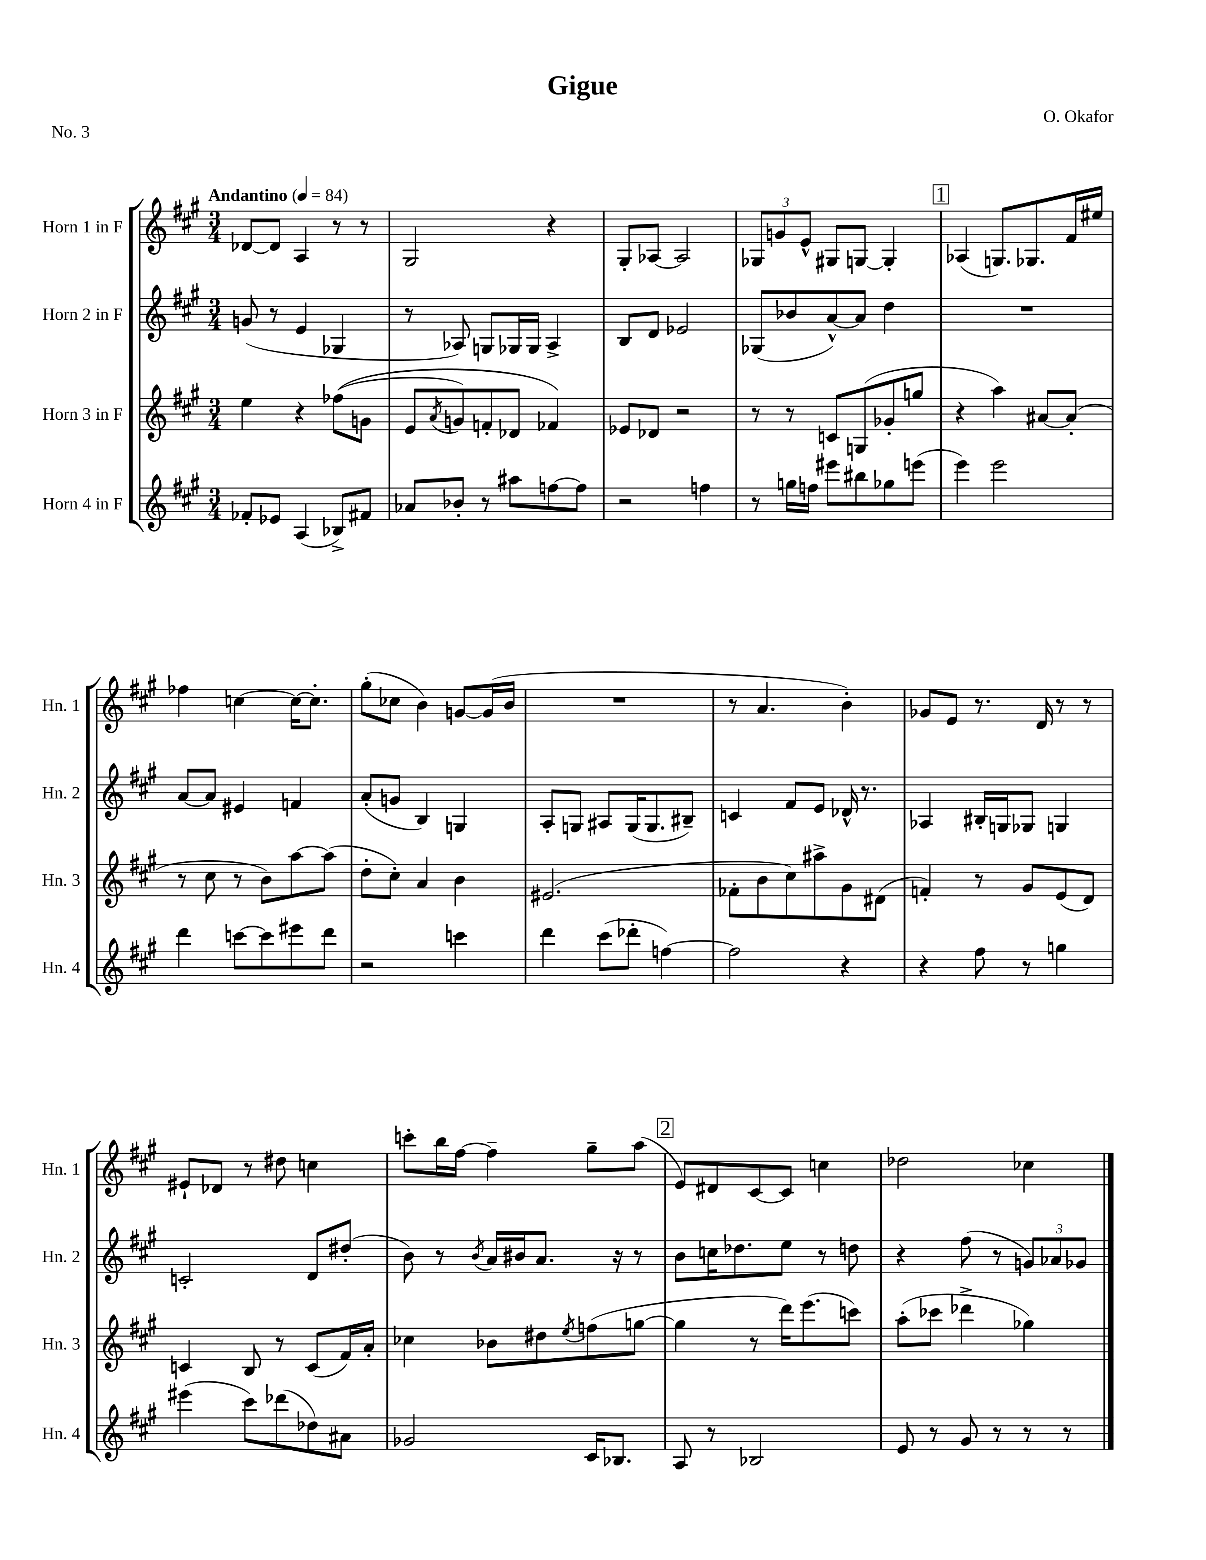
\header { title = "Gigue" composer = "O. Okafor" piece = "No. 3" }
<<
\new StaffGroup <<
\new Staff = "s0" \with { instrumentName = "Horn 1 in F" shortInstrumentName = "Hn. 1" } {
    \clef treble \key a \major \numericTimeSignature \time 3/4 \tempo "Andantino" 4 = 84
    des'8~ des'8 a4 r8 r8 |
    gis2 r4 |
    gis8-. aes8~ aes2 |
    \tuplet 3/2 { ges8 g'8 e'8-^ } gis8 g8~ g4-. |
    \mark \markup { \box "1" } aes4( g8.) ges8. fis'16 eis''16 |
    fes''4 c''4~ c''16~ c''8.-. |
    gis''8-.( ces''8 b'4) g'8~ g'16( b'16 |
    R2. |
    r8 a'4. b'4-.) |
    ges'8 e'8 r8. d'16 r8 r8 |
    eis'8-! des'8 r8 dis''8 c''4 |
    c'''8-. b''16 fis''16~ fis''4-- gis''8-- a''8( |
    \mark \markup { \box "2" } e'8) dis'8 cis'8~ cis'8 c''4 |
    des''2 ces''4 \bar "|." |
}
\new Staff = "s1" \with { instrumentName = "Horn 2 in F" shortInstrumentName = "Hn. 2" } {
    \clef treble \key a \major \numericTimeSignature \time 3/4
    g'8( r8 e'4 ges4 |
    r8 aes8) g8 ges16 ges16 aes4-> |
    b8 d'8 ees'2 |
    ges8( bes'8 a'8~-^) a'8 d''4 |
    \mark \markup { \box "1" } R2. |
    a'8~ a'8 eis'4 f'4 |
    a'8-.( g'8 b4) g4 |
    a8-. g8 ais8 g16( g8. bis8--) |
    c'4 fis'8 e'8 des'16-^ r8. |
    aes4 bis16-. g16 ges8 g4 |
    c'2-. d'8 dis''8-.( |
    b'8) r8 \acciaccatura { b'8 } a'16 bis'16 a'8. r16 r8 |
    \mark \markup { \box "2" } b'8 c''16 des''8. e''8 r8 d''8 |
    r4 fis''8( r8 \tuplet 3/2 { g'8) aes'8 ges'8 } \bar "|." |
}
\new Staff = "s2" \with { instrumentName = "Horn 3 in F" shortInstrumentName = "Hn. 3" } {
    \clef treble \key a \major \numericTimeSignature \time 3/4
    e''4 r4 fes''8(\( g'8 |
    e'8 \acciaccatura { a'8 } g'8) f'8-. des'8 fes'4\) |
    ees'8 des'8 r2 |
    r8 r8 c'8 g8( ges'8-. g''8 |
    \mark \markup { \box "1" } r4 a''4) ais'8~ ais'8-.( |
    r8 cis''8 r8 b'8) a''8~ a''8( |
    d''8-. cis''8-.) a'4 b'4 |
    eis'2.( |
    fes'8-. b'8 cis''8) ais''8-> gis'8 dis'8( |
    f'4-.) r8 gis'8 e'8( d'8) |
    c'4 b8 r8 c'8( fis'16) a'16-. |
    ces''4 bes'8 dis''8 \acciaccatura { e''8 } f''8( g''8~ |
    \mark \markup { \box "2" } g''4 r8 d'''16) e'''8.( c'''8) |
    a''8-.( ces'''8 des'''4-> ges''4) \bar "|." |
}
\new Staff = "s3" \with { instrumentName = "Horn 4 in F" shortInstrumentName = "Hn. 4" } {
    \clef treble \key a \major \numericTimeSignature \time 3/4
    fes'8-. ees'8 a4( bes8->) fis'8 |
    aes'8 bes'8-. r8 ais''8 f''8~ f''8 |
    r2 f''4 |
    r8 g''16 f''16 eis'''8 bis''8 ges''8 e'''8( |
    \mark \markup { \box "1" } e'''4) e'''2 |
    d'''4 c'''8~ c'''8 eis'''8 d'''8 |
    r2 c'''4 |
    d'''4 cis'''8( des'''8-. f''4~) |
    f''2 r4 |
    r4 fis''8 r8 g''4 |
    eis'''4( cis'''8) des'''8( des''8) ais'8 |
    ges'2 cis'16 bes8. |
    \mark \markup { \box "2" } a8 r8 bes2 |
    e'8 r8 gis'8 r8 r8 r8 \bar "|." |
}
>>
>>
\layout { \context { \Score \remove "Bar_number_engraver" } }
